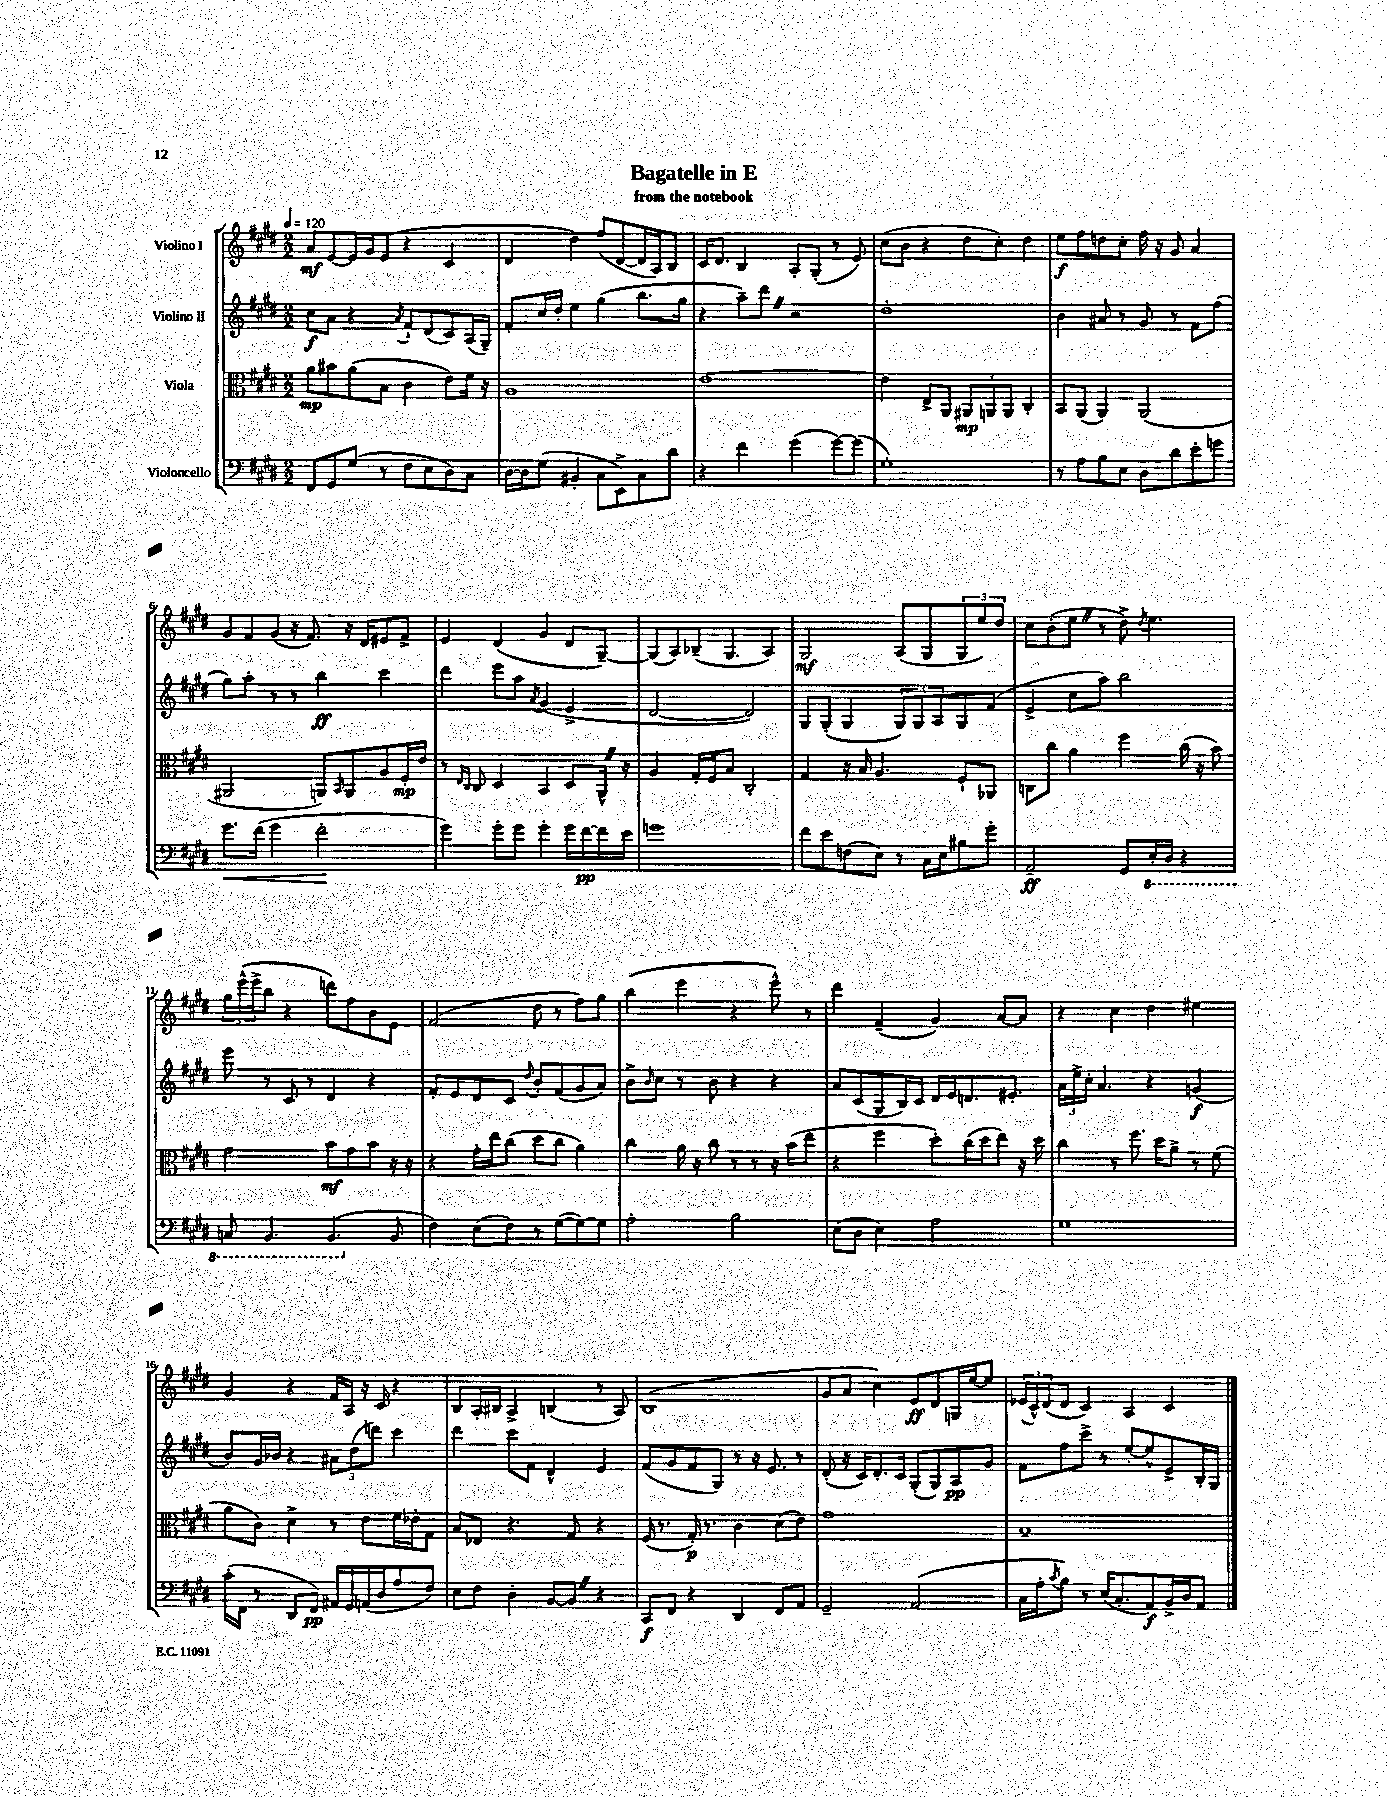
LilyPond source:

\header { title = "Bagatelle in E" subtitle = "from the notebook" }
<<
\new StaffGroup <<
\new Staff = "s0" \with { instrumentName = "Violino I" } {
    \clef treble \key e \major \numericTimeSignature \time 2/2 \tempo 4 = 120
    a'8\mf e'8~ e'16 gis'16 e'8( r4 cis'4 |
    dis'4 dis''4) fis''8( dis'8~ dis'16 a16) b8 |
    cis'16 dis'8. b4 a8-. gis8-.( r8 e'8) |
    cis''8( b'8 r4 dis''8 cis''8-.) dis''4 |
    e''8\f fis''8 d''8 cis''8-. fis''16 r16 gis'8 a'4 |
    gis'8 fis'8 gis'8( r16 fis'8.) r16 dis'16 eis'8 fis'8-> |
    e'4 dis'4( gis'4 dis'8 gis8~--) |
    gis8( a8) bes8--( gis4. a4) |
    gis2\mf a8( gis8 \tuplet 3/2 { gis8 e''8) dis''8 } |
    cis''8 b'8-.( e''8 \once \override BreathingSign.text = \markup { \musicglyph "scripts.caesura.straight" } \breathe r8 dis''8->) \acciaccatura { dis''8 } e''4. |
    \tuplet 3/2 { gis''16 e'''16-^( e'''16-> } b''8 r4 d'''8) fis''8 b'8 e'8 |
    fis'2( dis''8 r8 fis''8) gis''8 |
    b''4( e'''4 r4 e'''8-^) r8 |
    dis'''4 fis'4--( gis'4) a'8~ a'8 |
    r4 cis''4 dis''4 eis''4 |
    gis'4 r4 fis'16 a16 r16 cis'16 r4 |
    b8 a16-. bis16 a4-> b4( r8 a8) |
    b1( |
    gis'8 a'8 cis''4) e'8\ff dis'8 g16 e''16~ e''8 |
    \tuplet 3/2 { ees'16( cis'16-^) dis'16( } dis'8 cis'4) a4 cis'4 \bar "|." |
}
\new Staff = "s1" \with { instrumentName = "Violino II" } {
    \clef treble \key e \major \numericTimeSignature \time 2/2
    cis''8\f a'8 r4 \acciaccatura { a'8 } fis'8-! dis'8( cis'8) a16( gis16--) |
    fis'8-. cis''16 dis''16-. e''4 gis''4( b''8. gis''16 |
    r4 a''8--) dis'''8 \once \override BreathingSign.text = \markup { \musicglyph "scripts.caesura.straight" } \breathe r2 |
    dis''1-. |
    b'4 ais'8 r8 gis'8 r8 fis'8 fis''8( |
    gis''8) a''8-. r8 r8 b''4\ff cis'''4 |
    dis'''4 e'''8 a''8 \acciaccatura { a'8 } gis'4( e'4-> |
    dis'2~ dis'2) |
    gis8 gis8-.( gis4 \tuplet 3/2 { gis8) gis8 a8 } gis8 fis'8( |
    e'4-> cis''8 a''8) b''2 |
    e'''8 r8 cis'8 r8 dis'4 r4 |
    fis'8-. e'8 dis'8 cis'8 \appoggiatura { dis''8 } b'8-. fis'8( gis'8 a'8) |
    b'8-> \grace { b'16 } cis''8 r8 b'8 r4 r4 |
    a'8 cis'8( gis8 b16) cis'16 dis'16 e'16 d'8. eis'8.-. |
    \tuplet 3/2 { a'16 e''16-> cis''16-. } a'4. r4 g'4\f( |
    b'8) gis'16 bes'16 r4 \tuplet 3/2 { ais'8 dis''8( d'''8) } cis'''4 |
    dis'''4 cis'''8 fis'8 dis'4-^ e'4 |
    fis'8( gis'8 fis'8 gis8) r8 r16 e'8. r8 |
    dis'8-.( r16 cis'16) dis'8.-. cis'16 gis8-.( gis8) a8\pp gis'8 |
    fis'8 fis''8 cis'''8-> r8 e''8~-. e''8-^ e'8-> b16-. gis16 \bar "|." |
}
\new Staff = "s2" \with { instrumentName = "Viola" } {
    \clef alto \key e \major \numericTimeSignature \time 2/2
    a'8\mp bis'8 a'8( b8 cis'4 e'8) fis'16 r16 |
    a1 |
    e'1~ |
    e'4 e8-> a,8 \tuplet 3/2 { ais,8\mp a,8 a,8 } cis4-. |
    b,8 a,8( a,4) a,2( |
    ais,2 a,8) \grace { b,16 } a,8 a8 fis16-.\mp e'16 |
    r8 \grace { e16 cis16 } cis8 dis4 b,4 dis8 a,16-^ \once \override BreathingSign.text = \markup { \musicglyph "scripts.caesura.straight" } \breathe r16 |
    a4 gis16-. fis16 b8 cis2-. |
    gis4 r16 b16 a4. fis8-! aes,8 |
    c8 cis''8 a'4 fis''4 cis''16( r16 b'8) |
    gis'2 b'8\mf gis'8 b'8 r16 r16 |
    r4 gis'16-. e''16 cis''8( dis''8 cis''8 a'4) |
    cis''4 a'16 r16 cis''8 r8 r8 r16 b'16( e''8 |
    r4 fis''4 dis''8-.) cis''16( dis''16 e''8) r16 dis''16 |
    cis''4 r8 fis''8. dis''16 a'8-> r8 fis'8( |
    a'8 cis'8) dis'4-> r8 e'8 fis'16 ees'16-. gis8 |
    b8 ees8 r4. gis8 r4 |
    fis16( r8. gis16-.\p) r8. cis'4 dis'8( e'8) |
    gis'1 |
    b1-- \bar "|." |
}
\new Staff = "s3" \with { instrumentName = "Violoncello" } {
    \clef bass \key e \major \numericTimeSignature \time 2/2
    fis,8 gis,8 gis8( r8 fis8 e8 dis8) cis8 |
    dis16~ dis16 gis8( bis,4-. cis8 e,8->) cis8 dis'8 |
    r4 fis'4 gis'4( gis'8~) gis'8( |
    gis1-.) |
    r8 a8 b8 e8 dis8 dis'8 e'8-. g'8 |
    gis'8.\< fis'16( gis'4 fis'2-.\! |
    gis'4) gis'8-. gis'8 gis'4-. gis'16 fis'16~\pp fis'16 e'16 |
    g'1 |
    fis'8 e'8 f8( e8) r8 cis16 e16 bis8 gis'8-. |
    a,2--\ff gis,8 \ottava #-1 e,16-. dis,16 r4 |
    c,8 b,,4. b,,4.( \ottava #0 b,8 |
    fis4) e8( fis8) r8 gis8~( gis8~) gis8 |
    a2-. b2 |
    e8( dis8 e4) a2 |
    gis1 |
    cis'16-.( fis,16 r8 dis,8 fis,8\pp) ais,16 gis,16 a,16( dis16 a8 fis8) |
    e8 fis8 dis4-. b,8~ b,8 \once \override BreathingSign.text = \markup { \musicglyph "scripts.caesura.straight" } \breathe r4 |
    cis,8\f fis,8 r4 dis,4 fis,8 a,8 |
    gis,2-- a,2( |
    cis16 a16-. \acciaccatura { cis'8 } b8) r8 e16( cis8.-. a,8\f) b,16-> dis16 a,8 \bar "|." |
}
>>
>>
